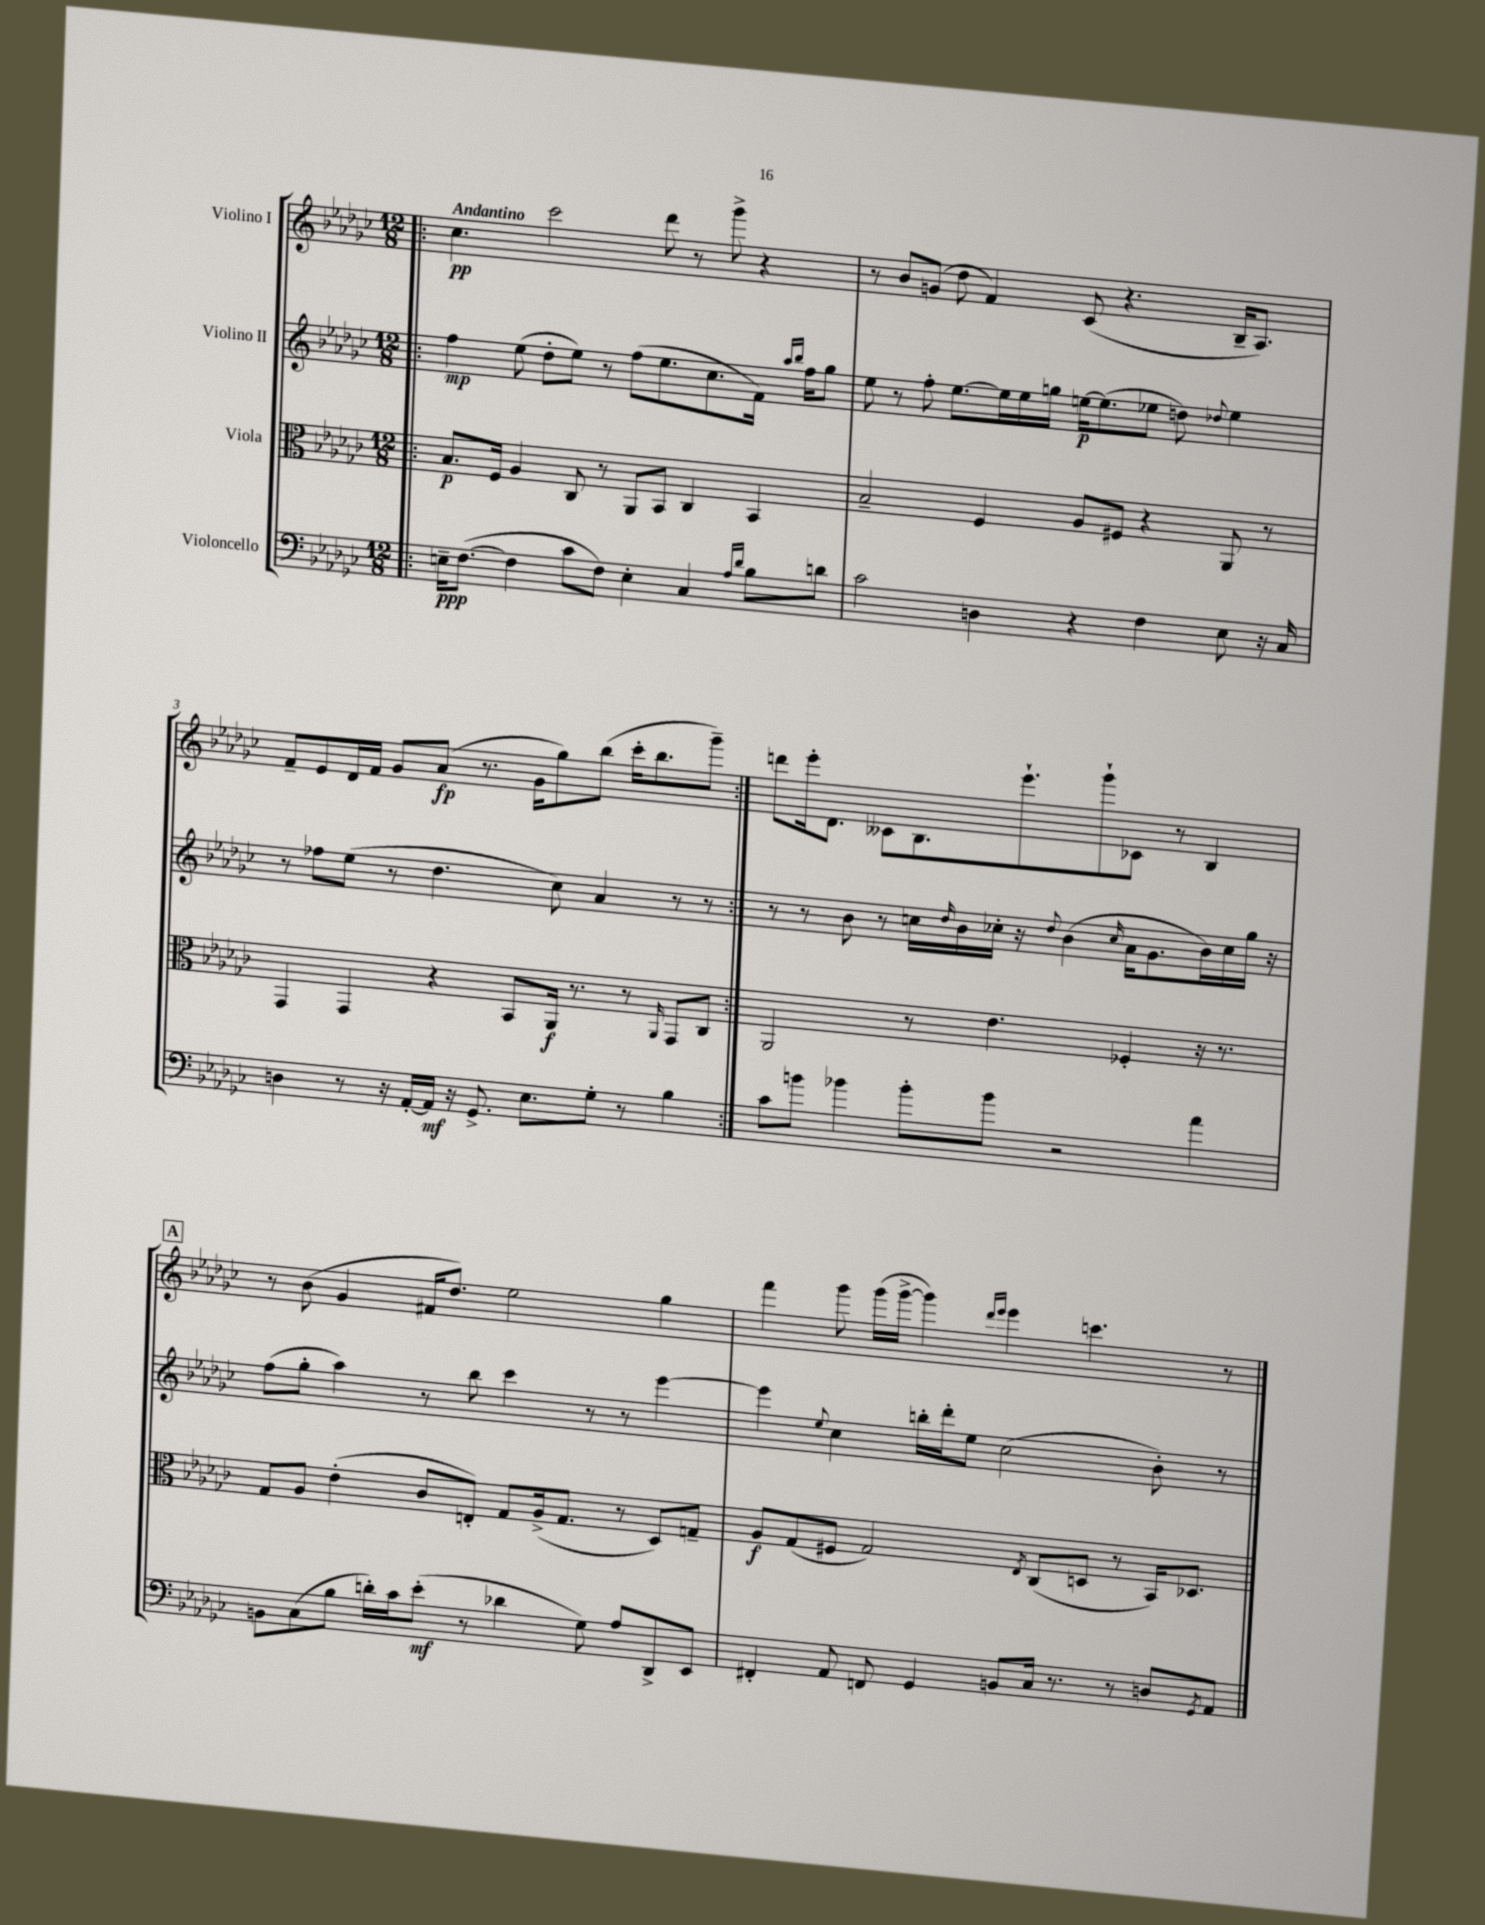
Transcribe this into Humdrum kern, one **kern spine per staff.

**kern	**kern	**kern	**kern
*staff4	*staff3	*staff2	*staff1
*clefF4	*clefC3	*clefG2	*clefG2
*k[b-e-a-d-g-c-]	*k[b-e-a-d-g-c-]	*k[b-e-a-d-g-c-]	*k[b-e-a-d-g-c-]
*M12/8	*M12/8	*M12/8	*M12/8
=!|:	=!|:	=!|:	=!|:
16E~	8.B-	4ff	4.cc-
([8.F	.	.	.
.	16F	.	.
4F]	4A-	(8ee-	.
.	.	8dd-'	2ccc-
8c-	8C-	8ee-)	.
8F)	8r	8r	.
4E'	8AA-	(8ff	.
.	8BB-	8.ee-	8ddd-
4C-	4C-	.	8r
.	.	8.cc-	.
.	.	.	8ggg-^
16qqA-	.	.	.
16qqd-	.	.	.
8B-	4BB-	16f)	4r
.	.	16qqaa-	.
.	.	16qqbb-	.
.	.	16ff	.
8d	.	8gg-	.
=	=	=	=
2c-	2B-~	8ee-	8r
.	.	8r	8b-
.	.	8ff'	(8g
.	.	[8.ee-	8dd-
4D	4F	.	4f)
.	.	16ee-]	.
.	.	16ee-	.
.	.	16gg	.
4r	8A-	[16ee	(8c-
.	.	(8.ee]	.
.	8F#	.	4.r
4F	4r	8ee-	.
.	.	8dd)	.
.	.	8qqdd-	.
8E-	8AA-	4ee-	16B-~
.	.	.	8.A-)
16r	8r	.	.
16C-	.	.	.
=	=	=	=
4D	4GG-	8r	8f~
.	.	8ff-	8e-
8r	4GG-	(8ee-	16d-
.	.	.	16f
16r	.	8r	8g-
[16AA-'	.	.	.
16AA-]	4r	4.dd-	(8a-
16r	.	.	.
8.GG-^	.	.	8.r
.	8BB-	.	.
8.E-	.	.	16g-
.	16AA-	8cc-)	8gg-)
.	8.r	.	.
8G-'	.	4a-	(8bb-
8r	8r	.	16ccc-'
.	.	.	8.bb-
.	16qqAA-	.	.
4B-	8GG-	8r	.
.	8C-	8r	8ggg-~)
=:|!	=:|!	=:|!	=:|!
8c-	2AA-	8r	8ddd
8b	.	8r	16eee-'
.	.	.	8.d-
4b-	.	8b-	.
.	.	8r	8c--
8b-'	8r	16cc	8.B-
.	.	16qqdd-	.
.	.	16b-	.
8b-	4.e-	16cc-'	.
.	.	16r	8.eee-`
.	.	8qqdd-	.
2r	.	(4b-	.
.	.	.	8ggg-`
.	.	16qqcc-	.
.	4F-'	16a-	8c-
.	.	8.g-	.
.	.	.	8r
4a-	16r	16b-)	4B-
.	8.r	16cc-	.
.	.	16gg-	.
.	.	16r	.
=	=	=	=
8BB	8G-	(8ff	8r
(8C-	8A-	8gg-'	(8b-
8B-	(4e-'	4aa-)	4g-
16d')	.	.	.
16c-	.	.	.
(8e-'	8c-	8r	16f#
.	.	.	8.dd-)
8r	8E')	8bb-	.
4d-	8G-	4ccc-	2ee-
.	(16A-^	.	.
.	8.G-	.	.
8G-)	.	8r	.
8A-	8r	8r	.
8DD-^	8D-)	[4eee-	4gg-
8EE-	8G~	.	.
=	=	=	=
4FF#'	8A-	4eee-]	4fff
.	(8G-	.	.
.	.	8qqee-	.
8AA-	8F#	4cc-	8ggg-
8FF	2G-)	.	(16ggg-
.	.	.	[16ggg-^
4GG-	.	16bb'	4ggg-])
.	.	16ddd-'	.
.	.	8ee-	.
.	.	.	16qqddd-
.	.	.	16qqeee-
8BB	.	(2cc-	4eee-
.	8qE-	.	.
16C-	(8C-	.	.
8.r	.	.	.
.	8D	.	4.ccc
8r	8r	.	.
8D	16BB-)	8b-')	.
.	8.D-	.	.
8qGG-	.	.	.
8AA-	.	8r	8r
==	==	==	==
*-	*-	*-	*-
